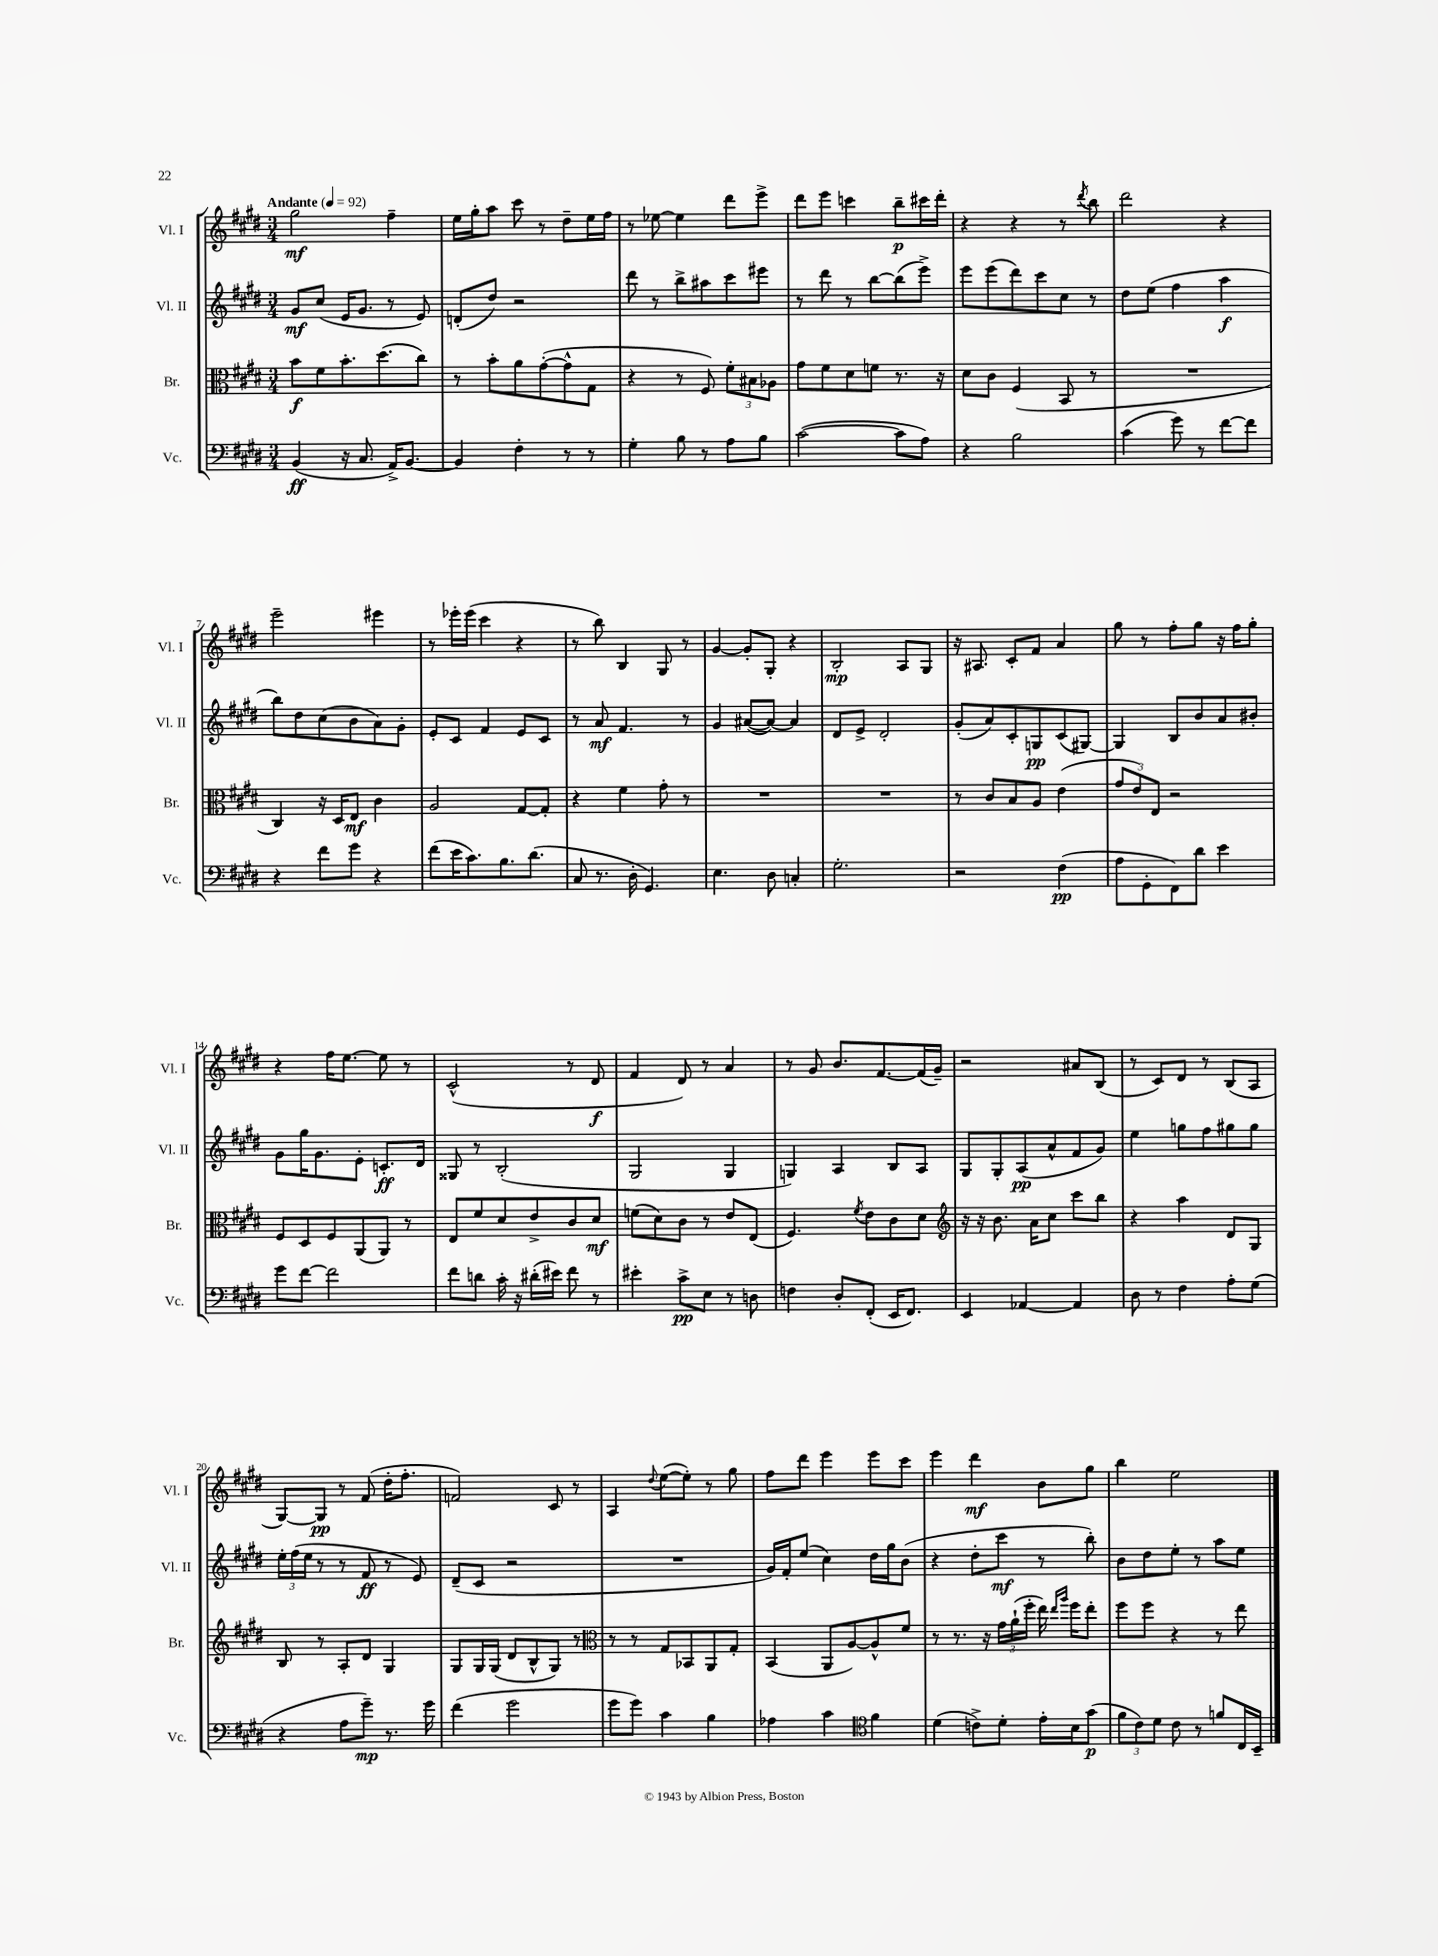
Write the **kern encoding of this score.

**kern	**dynam	**kern	**dynam	**kern	**dynam	**kern	**dynam
*part4	*part4	*part3	*part3	*part2	*part2	*part1	*part1
*staff4	*staff4	*staff3	*staff3	*staff2	*staff2	*staff1	*staff1
*I"Vc.	*	*I"Br.	*	*I"Vl. II	*	*I"Vl. I	*
*I'Vc.	*	*I'Br.	*	*I'Vl. II	*	*I'Vl. I	*
*clefF4	*	*clefC3	*	*clefG2	*	*clefG2	*
*k[f#c#g#d#]	*	*k[f#c#g#d#]	*	*k[f#c#g#d#]	*	*k[f#c#g#d#]	*
*M3/4	*	*M3/4	*	*M3/4	*	*M3/4	*
*MM92	*	*MM92	*	*MM92	*	*MM92	*
=1	=1	=1	=1	=1	=1	=1	=1
!	!	!	!	!	!	!LO:TX:a:B:t=Andante	!
(4BB/	ff	8b\L	f	8g#/L	mf	2gg#\	mf
.	.	8f#\	.	(8cc#/J	.	.	.
16r	.	8.b'\	.	16e/KL	.	.	.
8.C#/	.	.	.	8.g#/J	.	.	.
.	.	(8.dd#\	.	.	.	.	.
16AA^/KL)	.	.	.	8r	.	4ff#~\	.
[8.BB/J	.	.	.	.	.	.	.
.	.	8cc#\J)	.	8e/)	.	.	.
=2	=2	=2	=2	=2	=2	=2	=2
4BB/]	.	8r	.	(8dn'/L	.	16ee\LL	.
.	.	.	.	.	.	16gg#'\J	.
.	.	8b'\L	.	8dd#/J)	.	8aa\J	.
4F#'\	.	8a\	.	2r	.	8ccc#\	.
.	.	([8g#'\	.	.	.	8r	.
8r	.	8g#^^\]	.	.	.	8dd#~\L	.
8r	.	8G#\J	.	.	.	16ee\L	.
.	.	.	.	.	.	16ff#\JJ	.
=3	=3	=3	=3	=3	=3	=3	=3
4G#'\	.	4r	.	8ddd#\	.	8r	.
.	.	.	.	8r	.	[8ee-X\	.
8B\	.	8r	.	8bb^\L	.	4ee-\]	.
8r	.	8F#/)	.	8aa#X\	.	.	.
8A\L	.	12f#'\L	.	8ccc#\	.	8ddd#\L	.
.	.	12B#X\	.	.	.	.	.
8B\J	.	.	.	8eee#X\J	.	8eee^\J	.
.	.	12A-X\J	.	.	.	.	.
=4	=4	=4	=4	=4	=4	=4	=4
([2c#\	.	8g#\L	.	8r	.	8ddd#\L	.
.	.	8f#\	.	8ddd#\	.	8eee\J	.
.	.	8d#\	.	8r	.	4cccn\	.
.	.	8fn\J	.	[8bb\L	.	.	.
8c#\L]	.	8.r	.	(8bb\]	.	8bb~\L	p
8A\J)	.	.	.	8eee^\J)	.	16ccc#X\L	.
.	.	16r	.	.	.	16ddd#'\JJ	.
=5	=5	=5	=5	=5	=5	=5	=5
4r	.	8d#\L	.	8eee\L	.	4r	.
.	.	8c#\J	.	(8eee\	.	.	.
2B\	.	(4F#/	.	8ddd#\)	.	4r	.
.	.	.	.	8ccc#\	.	.	.
.	.	8BB/	.	8cc#\J	.	8r	.
.	.	.	.	.	.	8qddd#/	.
.	.	8r	.	8r	.	8bb\	.
=6	=6	=6	=6	=6	=6	=6	=6
(4c#\	.	2.r	.	8dd#\L	.	2ddd#\	.
.	.	.	.	(8ee\J	.	.	.
8g#\)	.	.	.	4ff#\	.	.	.
8r	.	.	.	.	.	.	.
[8f#\L	.	.	.	4aa\	f	4r	.
8f#\J]	.	.	.	.	.	.	.
!!LO:LB:g=z
=7	=7	=7	=7	=7	=7	=7	=7
4r	.	4C#/)	.	8bb\L)	.	2eee~\	.
.	.	.	.	8dd#\	.	.	.
8f#\L	.	16r	.	(8cc#\	.	.	.
.	.	16D#/KL	.	.	.	.	.
8g#\J	.	8E/J	mf	8b\	.	.	.
4r	.	4c#\	.	8a\)	.	4eee#X\	.
.	.	.	.	8g#'\J	.	.	.
=8	=8	=8	=8	=8	=8	=8	=8
(8f#\L	.	2A/	.	8e'/L	.	8r	.
16e\K	.	.	.	8c#/J	.	16eee-X'\LL	.
8.c#\)	.	.	.	.	.	(16eee-\JJ	.
.	.	.	.	4f#/	.	4ccc#\	.
8.B\	.	.	.	.	.	.	.
.	.	[8G#/L	.	8e/L	.	4r	.
(8.d#\J	.	.	.	.	.	.	.
.	.	8G#'/J]	.	8c#/J	.	.	.
=9	=9	=9	=9	=9	=9	=9	=9
8C#/	.	4r	.	8r	.	8r	.
8.r	.	.	.	8a/	mf	8bb\)	.
.	.	4f#\	.	4.f#/	.	4B/	.
16D#'\	.	.	.	.	.	.	.
4.GG#/)	.	.	.	.	.	.	.
.	.	8g#'\	.	.	.	8G#/	.
.	.	8r	.	8r	.	8r	.
=10	=10	=10	=10	=10	=10	=10	=10
4.E\	.	2.r	.	4g#/	.	[4g#/	.
.	.	.	.	([8a#X/L	.	8g#'/L]	.
8D#\	.	.	.	8a#/J_)	.	8G#'/J	.
4Cn'/	.	.	.	4a#/]	.	4r	.
=11	=11	=11	=11	=11	=11	=11	=11
2.G#'\	.	2.r	.	8d#/L	.	2B'/	mp
.	.	.	.	8e^/J	.	.	.
.	.	.	.	2d#'/	.	.	.
.	.	.	.	.	.	8A/L	.
.	.	.	.	.	.	8G#/J	.
=12	=12	=12	=12	=12	=12	=12	=12
2r	.	8r	.	(8g#'/L	.	16r	.
.	.	.	.	.	.	8.A#X/	.
.	.	8c#/L	.	8a/)	.	.	.
.	.	8B/	.	8c#'/	.	8c#'/L	.
.	.	8A/J	.	8Gn/	pp	8f#/J	.
(4F#\	pp	(4e\	.	(8c#/	.	4a/	.
.	.	.	.	[8G#X/J)	.	.	.
=13	=13	=13	=13	=13	=13	=13	=13
8A\L	.	12g#/L	.	4G#/]	.	8gg#\	.
.	.	12e/)	.	.	.	.	.
8GG#'\	.	.	.	.	.	8r	.
.	.	12E/J	.	.	.	.	.
8FF#\)	.	2r	.	8B/L	.	8ff#'\L	.
8d#\J	.	.	.	8b/	.	8gg#\J	.
4e\	.	.	.	8a/	.	16r	.
.	.	.	.	.	.	16ff#\KL	.
.	.	.	.	8b#X'/J	.	8gg#'\J	.
!!LO:LB:g=z
=14	=14	=14	=14	=14	=14	=14	=14
8g#\L	.	8F#/L	.	8g#\L	.	4r	.
[8f#\J	.	8D#/	.	16gg#\K	.	.	.
.	.	.	.	8.g#\	.	.	.
2f#\]	.	8F#/	.	.	.	16ff#\KL	.
.	.	.	.	.	.	[8.ee\J	.
.	.	(8AA/	.	8e'\J	.	.	.
.	.	8AA/J)	.	8.cn'/L	ff	8ee\]	.
.	.	8r	.	.	.	8r	.
.	.	.	.	16d#/Jk	.	.	.
=15	=15	=15	=15	=15	=15	=15	=15
8f#\L	.	8E/L	.	8G##X/	.	(2c#^^/	.
8dn\J	.	8f#/	.	8r	.	.	.
16c#'\	.	8d#/	.	(2B'/	.	.	.
16r	.	.	.	.	.	.	.
(16d#X'\LL	.	8e^/	.	.	.	.	.
16e#X\JJ)	.	.	.	.	.	.	.
8f#\	.	8c#/	.	.	.	8r	.
8r	.	8d#/J	mf	.	.	8d#/	f
=16	=16	=16	=16	=16	=16	=16	=16
4e#X'\	.	(8fn\L	.	2G#/	.	4f#/	.
.	.	8d#\)	.	.	.	.	.
8c#^\L	pp	8c#\J	.	.	.	8d#/)	.
8E\J	.	8r	.	.	.	8r	.
8r	.	8e/L	.	4G#/	.	4a/	.
8Dn\	.	(8E/J	.	.	.	.	.
=17	=17	=17	=17	=17	=17	=17	=17
4Fn\	.	4.F#/)	.	4Gn/)	.	8r	.
.	.	.	.	.	.	8g#/	.
8D#'/L	.	.	.	4A/	.	8.b/L	.
.	.	8qf#/	.	.	.	.	.
(8FF#'/J	.	8e\L	.	.	.	.	.
.	.	.	.	.	.	[8.f#/	.
16EE/KL	.	8c#\	.	8B/L	.	.	.
8.FF#/J)	.	.	.	.	.	.	.
.	.	8d#\J	.	8A/J	.	(16f#/L]	.
.	.	.	.	.	.	16g#~/JJ)	.
=18	=18	=18	=18	=18	=18	=18	=18
*	*	*clefG2	*	*	*	*	*
4EE/	.	16r	.	8G#/L	.	2r	.
.	.	16r	.	.	.	.	.
.	.	8.b\	.	8G#'/	.	.	.
[4AA-X/	.	.	.	(8A/	pp	.	.
.	.	16a\KL	.	.	.	.	.
.	.	8cc#\J	.	8a^^/	.	.	.
4AA-/]	.	8ccc#\L	.	8f#/	.	8a#X/L	.
.	.	8bb\J	.	8g#/J)	.	(8B/J	.
=19	=19	=19	=19	=19	=19	=19	=19
8D#\	.	4r	.	4ee\	.	8r	.
8r	.	.	.	.	.	8c#/L)	.
4F#\	.	4aa\	.	8ggn\L	.	8d#/J	.
.	.	.	.	8ff#\	.	8r	.
8A'\L	.	8d#/L	.	8gg#X\	.	(8B/L	.
(8G#\J	.	8G#/J	.	8gg#\J	.	8A/J	.
!!LO:LB:g=z
=20	=20	=20	=20	=20	=20	=20	=20
4r	.	8B/	.	24ee'\LL	.	[8G#/L)	.
.	.	.	.	(24ff#\	.	.	.
.	.	.	.	24ee\JJ	.	.	.
.	.	8r	.	8r	.	8G#/J]	pp
8A\L	.	8A'/L	.	8r	.	8r	.
8g#~\J)	mp	8d#/J	.	8f#/	ff	(8f#/	.
8.r	.	4G#/	.	8r	.	16dd#'\KL	.
.	.	.	.	.	.	8.ff#'\J	.
.	.	.	.	8e/)	.	.	.
16g#\	.	.	.	.	.	.	.
=21	=21	=21	=21	=21	=21	=21	=21
(4f#\	.	8G#/L	.	(8d#~/L	.	2fn/)	.
.	.	16G#/L	.	8c#/J	.	.	.
.	.	(16G#/JJ	.	.	.	.	.
2g#\	.	8d#/L	.	2r	.	.	.
.	.	8B^^/	.	.	.	.	.
.	.	8G#/J)	.	.	.	8c#/	.
.	.	8r	.	.	.	8r	.
=22	=22	=22	=22	=22	=22	=22	=22
*	*	*clefC3	*	*	*	*	*
8g#\L	.	8r	.	2.r	.	4A/	.
8g#\J)	.	8r	.	.	.	.	.
.	.	.	.	.	.	8qqdd#/	.
4c#\	.	8G#/L	.	.	.	([8ee\L	.
.	.	8BB-X/	.	.	.	8ee'\J])	.
4B\	.	8AA/	.	.	.	8r	.
.	.	8G#'/J	.	.	.	8gg#\	.
=23	=23	=23	=23	=23	=23	=23	=23
4A-X\	.	(4BB/	.	16g#/LL)	.	8ff#\L	.
.	.	.	.	16f#'/J	.	.	.
.	.	.	.	(8ee/J	.	8ddd#\J	.
4c#\	.	8AA/L	.	4cc#\)	.	4eee\	.
.	.	[8A/)	.	.	.	.	.
*clefC4	*	*	*	*	*	*	*
4f#\	.	8A^^/]	.	16dd#\LL	.	8eee\L	.
.	.	.	.	16gg#\J	.	.	.
.	.	8f#/J	.	(8b\J	.	8ccc#\J	.
=24	=24	=24	=24	=24	=24	=24	=24
(4d#\	.	8r	.	4r	.	4eee\	.
.	.	8.r	.	.	.	.	.
8cn^\L)	.	.	.	8dd#'\L	.	4ddd#\	mf
.	.	16r	.	.	.	.	.
8d#'\J	.	24g#\LL	.	8ccc#\J	mf	.	.
.	.	(24a`\	.	.	.	.	.
.	.	24ff#'\JJ	.	.	.	.	.
16e'\LL	.	16ee\)	.	8r	.	8b\L	.
.	.	16qqee/LL	.	.	.	.	.
.	.	16qqaa/JJ	.	.	.	.	.
16B\J	.	16ff#\KL	.	.	.	.	.
(8g#\J	p	8ee'\J	.	8bb'\)	.	8gg#\J	.
=25	=25	=25	=25	=25	=25	=25	=25
12f#\L	.	8ff#\L	.	8b\L	.	4bb\	.
12c#\)	.	.	.	.	.	.	.
.	.	8ff#\J	.	8dd#\	.	.	.
12d#\J	.	.	.	.	.	.	.
8c#\	.	4r	.	8ee'\J	.	2ee\	.
8r	.	.	.	8r	.	.	.
8fn/L	.	8r	.	8aa\L	.	.	.
16C#/L	.	8ee\	.	8ee\J	.	.	.
16BB~/JJ	.	.	.	.	.	.	.
==	==	==	==	==	==	==	==
*-	*-	*-	*-	*-	*-	*-	*-
